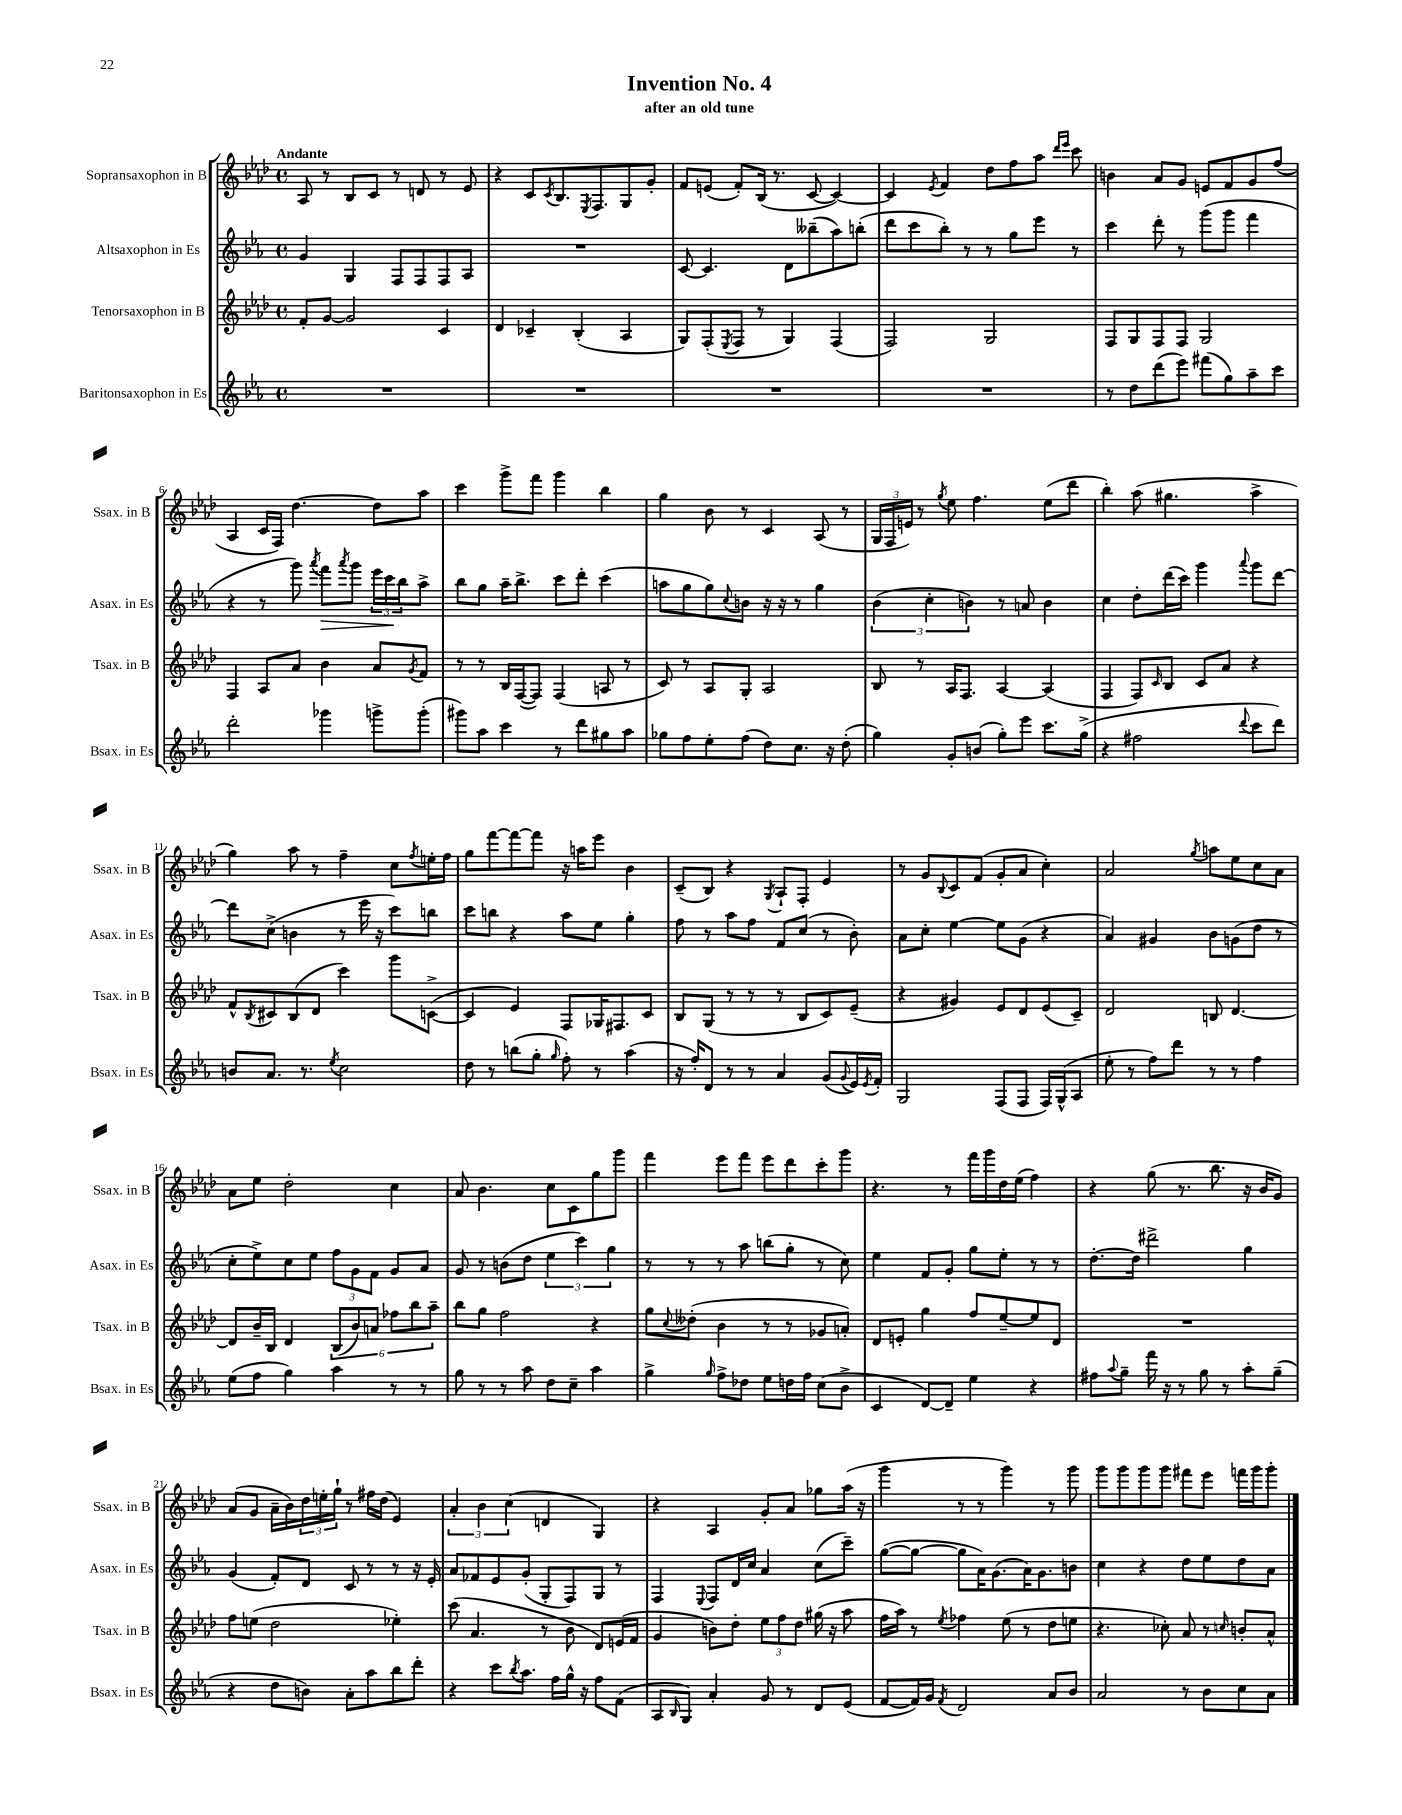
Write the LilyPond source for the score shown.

\header { title = "Invention No. 4" subtitle = "after an old tune" }
<<
\new StaffGroup <<
\new Staff = "s0" \with { instrumentName = "Sopransaxophon in B" shortInstrumentName = "Ssax. in B" } {
    \clef treble \key aes \major \defaultTimeSignature \time 4/4 \tempo "Andante"
    aes8 r8 bes8 c'8 r8 d'8 r8 ees'8 |
    r4 c'8 \acciaccatura { c'8 } bes8. \acciaccatura { ees8 } f8. g8 g'8-. |
    f'8 e'8( f'8-.) bes16( r8. c'8~ c'4~) |
    c'4 \acciaccatura { ees'8 } f'4 des''8 f''8 aes''8 \grace { des'''16 ees'''16 } c'''8 |
    b'4 aes'8 g'8 e'8 f'8 g'8 f''8( |
    aes4 c'16 f16) des''4.~ des''8 aes''8 |
    c'''4 g'''8-> f'''8 g'''4 bes''4 |
    g''4 bes'8 r8 c'4 aes8( r8 |
    \tuplet 3/2 { g16 f16 e'16) } r8 \acciaccatura { g''8 } ees''8 f''4. ees''8( des'''8 |
    bes''4-.) aes''8( gis''4. aes''4-> |
    g''4) aes''8 r8 f''4-- c''8 \acciaccatura { f''8 } e''16-. f''16 |
    g''8 f'''8~ f'''8~ f'''8 r16 a''16 ees'''8 bes'4 |
    c'8--( bes8) r4 \acciaccatura { g8 } aes8-! f8-. ees'4 |
    r8 g'8 \appoggiatura { bes8 } c'8 f'8( g'8-. aes'8 c''4-.) |
    aes'2 \acciaccatura { g''8 } a''8 ees''8 c''8 aes'8 |
    aes'8 ees''8 des''2-. c''4 |
    aes'8 bes'4. c''8 c'8 g''8 g'''8 |
    f'''4 ees'''8 f'''8 ees'''8 des'''8 c'''8-. g'''8 |
    r4. r8 f'''16 g'''16 des''16 ees''16( f''4) |
    r4 g''8( r8. bes''8. r16 bes'16 g'8) |
    aes'8( g'8 aes'16-- bes'16) \tuplet 3/2 { des''16 e''16-. g''16-! } r8 fis''16 des''16( ees'4) |
    \tuplet 3/2 { aes'4-. bes'4 c''4( } d'4 g4) |
    r4 aes4 g'8-. aes'8 ges''8 aes''16( r16 |
    g'''4 r8 r8 g'''4) r8 g'''8 |
    g'''8 g'''8 g'''8 g'''8 fis'''8 ees'''8 f'''16 g'''16 g'''8-. \bar "|." |
}
\new Staff = "s1" \with { instrumentName = "Altsaxophon in Es" shortInstrumentName = "Asax. in Es" } {
    \clef treble \key ees \major \defaultTimeSignature \time 4/4
    g'4 g4 f8 f8 f8 aes8 |
    R1 |
    c'8~ c'4. d'8 beses''8--( aes''8) b''8-.( |
    d'''8 c'''8 bes''8-.) r8 r8 g''8 ees'''8 r8 |
    c'''4 d'''8-. r8 g'''8( g'''8 f'''4 |
    r4 r8 g'''8) \acciaccatura { aes'''8 } f'''8\> \acciaccatura { aes'''8 } g'''8 \tuplet 3/2 { ees'''16 c'''16\! bes''16 } aes''8-> |
    bes''8 g''8 aes''16-- bes''8.-> c'''8 d'''8-. c'''4( |
    a''8 g''8 g''8) \appoggiatura { c''8 } b'8 r16 r16 r8 g''4 |
    \tuplet 3/2 { bes'4( c''4-. b'4) } r8 a'8 b'4 |
    c''4 d''8-. d'''16( c'''16) g'''4 \appoggiatura { aes'''8 } g'''8 d'''8~ |
    d'''8 c''8->( b'4 r8 ees'''16 r16 c'''8) b''8 |
    c'''8 b''8 r4 aes''8 ees''8 g''4-. |
    f''8 r8 aes''8 f''8 f'8 c''8( r8 bes'8-.) |
    aes'8 c''8-. ees''4~ ees''8 g'8( r4 |
    aes'4) gis'4 bes'8 g'8( d''8 r8 |
    c''8-. ees''8->) c''8 ees''8 \tuplet 3/2 { f''8 g'8 f'8 } g'8 aes'8 |
    g'8 r8 b'8( d''8 \tuplet 3/2 { ees''4 c'''4) g''4 } |
    r8 r8 r8 aes''8 b''8( g''8-. r8 c''8) |
    ees''4 f'8 g'8-. g''8 ees''8-. r8 r8 |
    d''8.~-. d''16 dis'''2-> g''4 |
    g'4( f'8-.) d'8 c'8 r8 r8 r16 ees'16-. |
    aes'8 fes'8 ees'8 g'8-.( g8-. f8) g8 r8 |
    f4 \appoggiatura { ees8 } f8 d'16 c''16 aes'4 c''8( c'''8--) |
    g''8~( g''8~ g''8 aes'16) g'8.( aes'16) g'8. b'8 |
    c''4 r4 d''8 ees''8 d''8 aes'8 \bar "|." |
}
\new Staff = "s2" \with { instrumentName = "Tenorsaxophon in B" shortInstrumentName = "Tsax. in B" } {
    \clef treble \key aes \major \defaultTimeSignature \time 4/4
    f'8-. g'8~ g'2 c'4 |
    des'4 ces'4-- bes4-.( aes4 |
    g8) f8-.( \acciaccatura { ees8 } f8 r8 g4) f4( |
    f2) g2 |
    f8 g8 f8 f8 g2 |
    f4 aes8 aes'8 bes'4 aes'8 \acciaccatura { g'8 } f'8 |
    r8 r8 bes16 f16~( f8) f4( a8 r8 |
    c'8) r8 aes8 g8-. aes2 |
    bes8 r8 aes16 f8. aes4~ aes4( |
    f4 f8) \grace { c'16 } bes8 c'8 aes'8 r4 |
    f'8-^ \acciaccatura { bes8 } cis'8 bes8( des'8 c'''4) g'''8 c'8~->( |
    c'4 ees'4) f8 ges16 fis8. c'8 |
    bes8 g8( r8 r8 r8 bes8 c'8) ees'8--( |
    r4 gis'4) ees'8 des'8 ees'8( c'8--) |
    des'2 b8 des'4.~ |
    des'8 bes'16-- bes16 des'4 \tuplet 6/4 { bes8( bes'8) a'8 fes''8 bes''8 aes''8-- } |
    bes''8 g''8 f''2 r4 |
    g''8 \appoggiatura { c''8 } deses''8-.( bes'4 r8 r8 ges'8 a'8-.) |
    des'8 e'8-. g''4 f''8 ees''8~-- ees''8 des'8 |
    R1 |
    f''8 e''8( des''2 ees''4-.) |
    c'''8( aes'4. r8 bes'8 des'8) e'16( f'16 |
    g'4 b'8) des''8-. \tuplet 3/2 { ees''8 f''8 des''8 } gis''16( r16 aes''8 |
    f''16 aes''16) r8 \acciaccatura { ees''8 } fes''4 ees''8( r8 des''8 e''8 |
    r4. ces''8-.) aes'8 r8 \grace { c''16 } b'8-. aes'8-^ \bar "|." |
}
\new Staff = "s3" \with { instrumentName = "Baritonsaxophon in Es" shortInstrumentName = "Bsax. in Es" } {
    \clef treble \key ees \major \defaultTimeSignature \time 4/4
    R1 |
    R1 |
    R1 |
    R1 |
    r8 d''8 d'''8( ees'''8) fis'''8( g''8) aes''8-- c'''8 |
    d'''2-. ges'''4 g'''8-> g'''8-.( |
    gis'''8) aes''8 c'''4 r8 d'''8 gis''8 aes''8 |
    ges''8 f''8 ees''8-. f''8( d''8) c''8. r16 d''8-.( |
    g''4) g'8-. b'8( g''8-.) ees'''8 c'''8. g''16->( |
    r4 fis''2 \appoggiatura { d'''8 } c'''8 d'''8) |
    b'8 aes'8. r8. \acciaccatura { ees''8 } c''2 |
    d''8 r8 b''8( g''8-. \grace { g''16 } f''8-.) r8 aes''4( |
    r16 f''16-.) d'8 r8 r8 aes'4 g'8( \appoggiatura { g'8 } ees'16) \acciaccatura { ees'8 } f'16-. |
    g2 f8( f8 f16) g16-^( aes8 |
    ees''8-. r8 f''8) d'''8 r8 r8 f''4 |
    ees''8( f''8 g''4) aes''4 r8 r8 |
    g''8 r8 r8 aes''8 d''8 c''8-- aes''4 |
    g''4-> \grace { g''16 } f''8-> des''8 ees''8 d''16 f''16 c''8( bes'8-> |
    c'4 d'8~) d'8-- ees''4 r4 |
    fis''8 \appoggiatura { aes''8 } g''8-- f'''16 r16 r8 g''8 r8 aes''8-. g''8--( |
    r4 d''8 b'8) aes'8-. aes''8 bes''8 d'''8-. |
    r4 c'''8 \acciaccatura { bes''8 } aes''8. f''16 g''16-^ r16 f''8 f'8( |
    aes8 \grace { bes16 } g8) aes'4-. g'8 r8 d'8 ees'8( |
    f'8~ f'16) g'16 \acciaccatura { f'8 } d'2 aes'8 bes'8 |
    aes'2 r8 bes'8 c''8 aes'8 \bar "|." |
}
>>
>>
